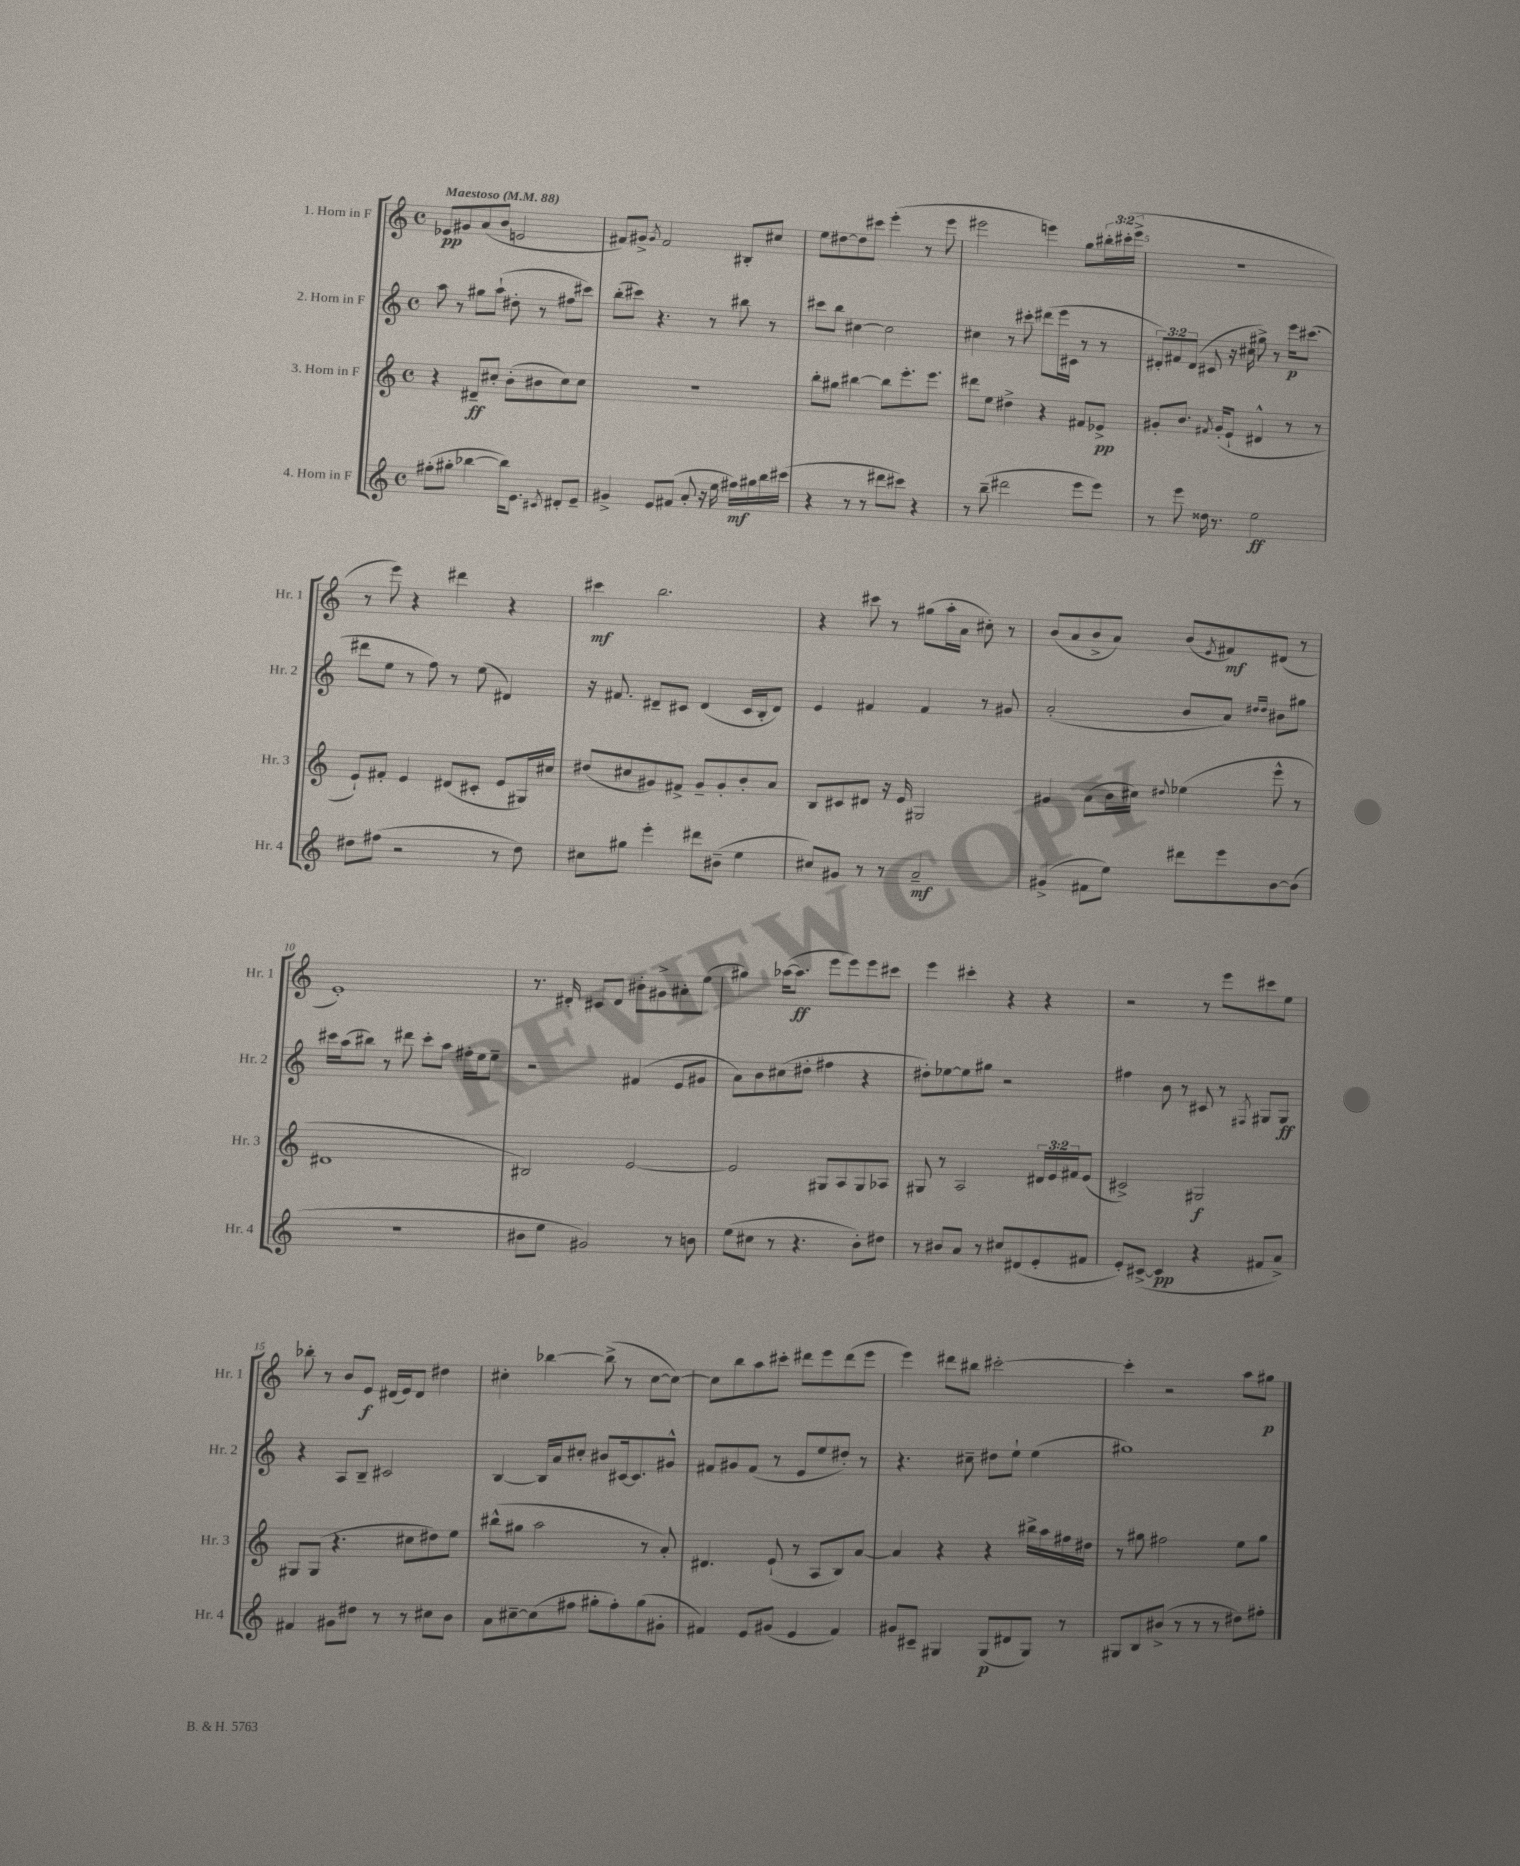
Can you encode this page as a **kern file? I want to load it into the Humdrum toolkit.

**kern	**kern	**kern	**kern
*staff4	*staff3	*staff2	*staff1
*clefG2	*clefG2	*clefG2	*clefG2
*k[]	*k[]	*k[]	*k[]
*M4/4	*M4/4	*M4/4	*M4/4
*met(c)	*met(c)	*met(c)	*met(c)
*MM88	*MM88	*MM88	*MM88
(8ff#'	4r	8aa	8e-
8gg#'	.	8r	8g#
[4bb-	8d#~	8gg#	(8a
.	8cc#'	(8aa`	8b
16bb-])	(8b'	8dd#'	2e
8.e	.	.	.
.	8b#	8r	.
8qc#	.	.	.
8d#'	8cc#)	8ff#	.
8e~	8cc#	8ccc#)	.
=	=	=	=
4g#^	1r	(8bb'	8f#)
.	.	8ccc#)	8g#^
.	.	.	8qg#
8e	.	4.r	2f#
(8f#	.	.	.
8a'	.	.	.
16r	.	8r	.
16ee	.	.	.
16ff#)	.	8bb#	8B#'
16gg#	.	.	.
16bb	.	8r	8cc#
(16ccc#	.	.	.
=	=	=	=
4r	8bb'	8ccc#	8ee
.	8gg#	8bb	[8dd#
8r	[4bb#	[4cc#	8dd#]
8r	.	.	8ccc#
8ddd#	8bb#]	2cc#]	(4eee'
8ccc#)	8.eee'	.	.
4r	.	.	8r
.	8.eee	.	.
.	.	.	8eee
=	=	=	=
8r	8ddd#	4cc#	2eee#
(8bb~	8ee	.	.
2ddd#	4dd#^	8r	.
.	.	8ccc#'	.
.	4r	(8ddd#	4eee)
.	.	16eee	.
.	.	16c#	.
8eee	8f#	8r	8gg
8eee)	8e-^	8r	24bb#'
.	.	.	(24ccc#'
.	.	.	24eee^
=	=	=	=
8r	8g#'	12d#')	1r
.	.	12f#	.
8eee	8.b	.	.
.	.	(12d#	.
16dd##	.	8c#	.
.	8qf#	.	.
8.r	(16g#'	.	.
.	8e`	16r	.
.	.	16cc#	.
2ee	4d#^^	8gg#^)	.
.	.	8r	.
.	8r	16eee	.
.	.	(8.ccc#	.
.	8r	.	.
=	=	=	=
8dd#	8e`)	8ddd#	8r
(8ff#	8f#'	8ee	8eee)
2r	4e	8r	4r
.	.	8ff)	.
.	(8d#	8r	4ddd#
.	8c#'	(8ee	.
8r	8e	4d#)	4r
8dd#)	16G#)	.	.
.	16cc#	.	.
=	=	=	=
8cc#	(8dd#	16r	4ccc#
.	.	8.f#	.
8gg#	8cc#	.	.
4eee'	8g#)	8d#~	2.bb
.	8f#^	8c#	.
8ddd#	8g#~	(4d#	.
(8b#~	8g#'	.	.
4ee	8b'	16c#	.
.	.	16B'	.
.	8a	8d#)	.
=	=	=	=
8cc#)	8B	4e	4r
8g#	8c#	.	.
8r	8d#	4f#	8ccc#
8r	16r	.	8r
.	16e	.	.
2a~	2G#	4f#	(8gg#
.	.	.	16aa'
.	.	.	16a
.	.	8r	8cc#')
.	.	8g#	8r
=	=	=	=
(4g#^	4g#	(2a'	(8b
.	.	.	8a
8f#	(8a	.	8b^
8ee)	16b	.	8a)
.	16cc#)	.	.
.	8qqdd#	.	.
8ddd#	(4ee-	8b	(8b
.	.	.	8qe
8eee	.	8a)	8f#)
.	.	16qqdd#	.
.	.	16qqdd#	.
[8b	8eee^^	8b#	(8d#
(8b]	8r	8gg#	8r
=	=	=	=
1r	1d#	16ccc#	1e')
.	.	(16aa	.
.	.	8bb#)	.
.	.	8r	.
.	.	8ddd#	.
.	.	8ccc#'	.
.	.	8aa	.
.	.	16ff#'	.
.	.	16ee	.
.	.	8ee~	.
=	=	=	=
8b#	2B#)	2r	8.r
8ee	.	.	.
.	.	.	16d#'
2g#)	.	.	8c#
.	.	.	8d#
.	[2e	(4f#	8b#'
.	.	.	8g#^
8r	.	8e	8a#'
8b	.	8g#	(8ee
=	=	=	=
(8ee	2e]	8a)	4gg#)
8cc#	.	8b	.
8r	.	(8cc#	([16aa-
.	.	.	8.aa-]
4.r	.	8dd#'	.
.	8G#	4ff#	8eee
.	8A	.	8eee)
8b')	8G#	4r	8eee
8dd#	8A-	.	8ccc#
=	=	=	=
8r	8G#	8dd#')	4eee
8b#	8r	[8ee-	.
8a	2A	8ee-]	4ccc#'
8r	.	8gg#	.
8cc#	.	2r	4r
(8d#	.	.	.
8e'	24d#	.	4r
.	24e	.	.
.	24f#	.	.
8f#	(8e	.	.
=	=	=	=
8e')	2c#^)	4ff#	2r
([8c#^	.	.	.
4c#]	.	8b	.
.	.	8r	.
4r	2G#	8c#	8r
.	.	8r	8eee
.	.	8qF#	.
8f#	.	8G#	8ccc#
8a^)	.	8G#	8ee
=	=	=	=
4f#	8G#	4r	8bb-'
.	(8G#	.	8r
8g#	4.r	8A	8b
8dd#	.	8B~	8e
8r	.	2c#	(16d#
.	.	.	16e)
8r	8cc#	.	8d#
8cc#	8dd#)	.	4dd#
8b	8ee	.	.
=	=	=	=
8a	(8bb#^^	[4B	4cc#'
[8cc#~	8gg#	.	.
(8cc#]	2aa	16B]	[4bb-
.	.	16a	.
8ff#	.	8cc#'	.
8gg#'	.	8b#	(8bb-^]
8ff#')	.	[16c#	8r
.	.	8.c#]	.
(8gg#	8r	.	[8cc#
8g#'	8a')	8g#^^	8cc#_)
=	=	=	=
4f#)	4.d#	8f#	8cc#]
.	.	8g#	8bb
8e	.	(8f#	8aa
(8g#	(8e`	8r	8ccc#'
4e	8r	8e	8ddd#
.	8A	8ee	8eee
4f#)	8B)	8dd#')	(8ddd#
.	[8a	8r	8eee
=	=	=	=
8g#	4a]	4.r	4eee)
8c#~	.	.	.
4G#	4r	.	8ddd#
.	.	8cc#~	8bb#
(8G#	4r	8dd#	[2ccc#'
8d#	.	8ee`	.
8G#)	16bb#^	(4ee	.
.	16aa	.	.
8r	16ff#	.	.
.	16dd#	.	.
=	=	=	=
8G#	8r	1gg#)	4ccc#']
8B	8gg#	.	.
(8b#^	2ff#	.	2r
8r	.	.	.
8r	.	.	.
8r	.	.	.
8dd#)	8ee	.	8aa
8ff#'	8gg#	.	8gg#
==	==	==	==
*-	*-	*-	*-
